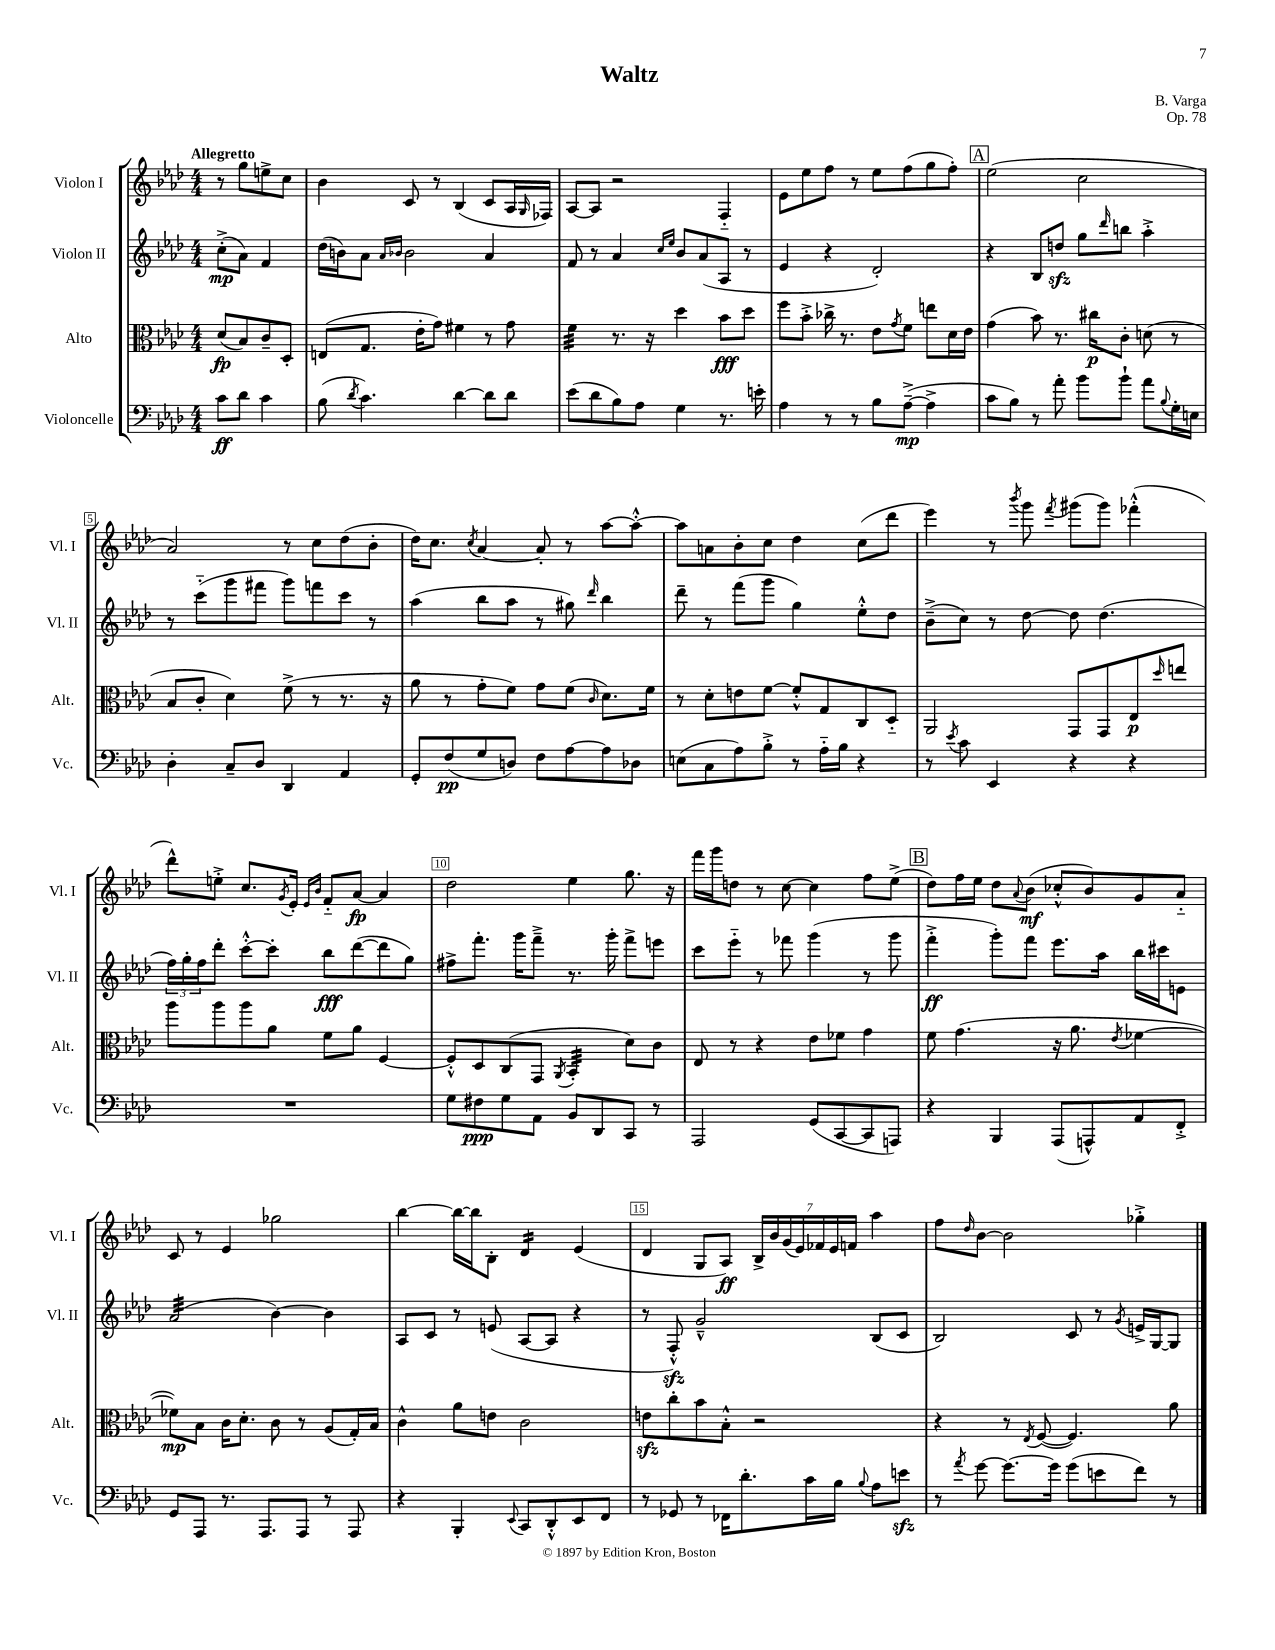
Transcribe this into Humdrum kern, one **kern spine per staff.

**kern	**kern	**kern	**kern
*staff4	*staff3	*staff2	*staff1
*clefF4	*clefC3	*clefG2	*clefG2
*k[b-e-a-d-]	*k[b-e-a-d-]	*k[b-e-a-d-]	*k[b-e-a-d-]
*M4/4	*M4/4	*M4/4	*M4/4
8c\L	(8d-/L	(8cc'^\L	8r
8d-\J	8B-/)	8a-\J)	8gg\L
4c\	8c~/	4f/	8ee^\
.	8D-'/J	.	8cc\J
=	=	=	=
(8B-\	(8E/L	(16dd-\LL	4b-\
.	.	16b\J)	.
8qd-/	.	.	.
4.c\)	8.G/J	8a-\J	.
.	.	16qqa-/LL	.
.	.	16qqb-/JJ	.
.	.	2b-\	8c/
.	16e-'\LK	.	.
.	8g\J)	.	8r
[4d-\	4f#\	.	(4B-/
8d-\]L	8r	4a-/	8c/L
8d-\J	8g\	.	16A-/L
.	.	.	16qqG/
.	.	.	16F-/JJ)
=	=	=	=
(8e-\L	4f\	8f/	[8A-/L
8d-\	.	8r	8A-/]J
8B-\)	8.r	4a-/	2r
8A-\J	.	.	.
.	16r	.	.
.	.	16qqcc/LL	.
.	.	16qqee-/JJ	.
4G\	4dd-\	8b-/L	.
.	.	(8a-/	.
8.r	8b-\L	8A-/J	4F'~/
.	8dd-\J	8r	.
16e'\	.	.	.
=	=	=	=
4A-\	8ff\L	4e-/	8e-\L
.	8b-'^\J	.	8ee-\
8r	16cc-^\	4r	8ff\J
.	8.r	.	.
8r	.	.	8r
8B-\L	8e-\L	2d-'/)	8ee-\L
.	8qg/	.	.
([8A-~^\J	8f\J	.	(8ff\
4A-^\]	8ee\L	.	8gg\
.	16d-\L	.	8ff'\J)
.	16e-\JJ	.	.
=	=	=	=
8c\L	(4g\	4r	(2ee-\
8B-\J)	.	.	.
8r	8b-\)	8B-/L	.
8a-'\	8.r	8dd/J	.
8b-\L	.	8gg\L	2cc\
.	16cc#\LK	.	.
.	.	16qqddd-/	.
8b-`\J	8c'\J	8bb\J	.
8a-\L	(8d\	4aa-'^\	.
8qqB-/	.	.	.
16G'\L	8r	.	.
16E\JJ	.	.	.
=	=	=	=
4D-'\	8B-/L	8r	2a-/)
.	8c'/J	(8ccc'~\L	.
8C~/L	4d-\)	8ggg\	.
8D-/J	.	8fff#\J	.
4DD-/	(8f^\	8ggg\L)	8r
.	8r	8fff\	8cc\L
4AA-/	8.r	8ccc\J	(8dd-\
.	.	8r	8b-'\J
.	16r	.	.
=	=	=	=
8GG'/L	8a-\	(4aa-\	16dd-\LK)
.	.	.	8.cc\J
(8F/	8r	.	.
.	.	.	8qcc/
8G/	8g'\L	8bb-\L	[4a-/
8D/J)	8f\J)	8aa-\J	.
8F\L	8g\L	8r	8a-'/]
[8A-\	(8f\J	8gg#\)	8r
.	16qqc/	16qqddd-/	.
8A-\]	8.d-\L)	4bb-\	[8aa-\L
8D-\J	.	.	8aa-'^^\_J
.	16f\Jk	.	.
=	=	=	=
(8E\L	8r	8ddd-~\	8aa-\]L
8C\	8d-'\L	8r	8a\
8A-\)	8e\	(8fff\L	8b-'\
8B-'^\J	[8f\J	8ggg\J	8cc\J
8r	8f'^^/]L	4gg\)	4dd-\
16A-'~\LL	8G/	.	.
16B-\JJ	.	.	.
4r	8C/	8ee-'^^\L	(8cc\L
.	8D-'~/J	8dd-\J	8ddd-\J
=	=	=	=
8r	2AA-/	(8b-~^\L	4eee-\)
8qe-/	.	.	.
8c\	.	8cc\J)	.
4EE-/	.	8r	8r
.	.	.	8qbbb-/
.	.	[8dd-\	8ggg\
.	.	.	8qfff/
4r	8GG/L	8dd-\]	(8ggg#\L
.	8GG/	(4.dd-\	8ggg#\J)
4r	8E-/	.	(4fff-'^^\
.	16qqdd-/	.	.
.	8ee/J	.	.
=	=	=	=
1r	8aa-\L	24ff\LL)	8ddd-^^\L)
.	.	24gg'\	.
.	.	24ff\J	.
.	8aa-\	8ddd-'\J	8ee'^\J
.	8aa-\	[8ccc'^^\L	8.cc/L
.	8a-\J	8ccc'\]J	.
.	.	.	8qg/
.	.	.	16e-'/Jk
.	.	.	16qqe-/LL
.	.	.	16qqb-/JJ
.	8f\L	8bb-\L	8f'~/L
.	8a-\J	([8ddd-\	[8a-/J
.	[4F/	8ddd-\]	4a-/]
.	.	8gg\J)	.
=	=	=	=
8G\L	8F'^^/]L	8ff#^\L	2dd-\
8F#\	8D-/	8.fff'\J	.
8G\	(8C/	.	.
.	.	16ggg\LK	.
8AA-\J	8GG/J	8fff~^\J	.
.	8qAA-/	.	.
8BB-/L	4BB-'/	8.r	4ee-\
8DD-/	.	.	.
.	.	16ggg'\	.
8CC/J	8d-\L)	8fff^\L	8.gg\
8r	8c\J	8eee\J	.
.	.	.	16r
=	=	=	=
2AAA-/	8E-/	8ccc\L	16fff\LL
.	.	.	16ggg\J
.	8r	8eee-'~\J	8dd\J
.	4r	8r	8r
.	.	8fff-\	[8cc\
(8GG/L	8e-\L	(4ggg\	4cc\]
[8CC/	8f-\J	.	.
8CC/]	4g\	8r	8ff\L
8AAA/J)	.	8ggg\	(8ee-^\J
=	=	=	=
4r	8f\	4fff'^\	8dd-\L)
.	(4.g\	.	16ff\L
.	.	.	16ee-\JJ
4BBB-/	.	8ggg'\L)	8dd-\L
.	.	.	8qqa-/
.	.	8fff\J	(8b-\J
(8AAA-/L	16r	8.eee-\L	8cc-'^^/L
.	8.a-\	.	.
8AAA^^/)	.	.	8b-/)
.	.	16aa-\Jk	.
.	8qe-/	.	.
8AA-/	[4f-\	16bb-\LL	8g/
.	.	16ccc#\J	.
8FF'^/J	.	8e\J	8a-'~/J
=	=	=	=
8GG/L	8f-\]L)	(2a-/	8c/
8AAA-/J	8B-\J	.	8r
8.r	16c\LK	.	4e-/
.	8.d-'\J	.	.
8.AAA-/L	.	.	.
.	8c\	[4b-\)	2gg-\
8AAA-/J	8r	.	.
8r	(8A-/L	4b-\]	.
8AAA-/	16G'/L)	.	.
.	16B-/JJ	.	.
=	=	=	=
4r	4c^^\	8A-/L	[4bb-\
.	.	8c/J	.
4BBB-'/	8a-\L	8r	16bb-\_LL
.	.	.	16bb-\]J
.	8e\J	(8e/	8B-'\J
8qqEE-/	.	.	.
8CC/L	2c\	[8A-/L	4d-/
8DD-'^^/	.	8A-/]J	.
8EE-/	.	4r	(4e-/
8FF/J	.	.	.
=	=	=	=
8r	8e\L	8r	4d-/
8GG-/	8cc'\	8F'^^/)	.
8r	8b-\	2g~^^/	8G/L
16FF-\LK	8B-'^^\J	.	8A-/J)
8.d-'\	.	.	.
.	2r	.	28B-^/LL
.	.	.	28b-/
.	.	.	(28g/
.	.	.	28e-/)
16c\L	.	.	.
.	.	.	28f-/
.	.	.	28e-/
16B-\JJ	.	.	.
.	.	.	28f/JJ
8qqB-/	.	.	.
8A-\L	.	(8B-/L	4aa-\
8e\J	.	8c/J	.
=	=	=	=
8r	4r	2B-/)	8ff\L
8qa-/	.	.	16qqdd-/
[8g\	.	.	[8b-\J
8.g\_L	8r	.	2b-\]
.	8qE-/	.	.
.	([8F/	.	.
16g\]Jk	.	.	.
(8g\L	4.F/])	8c/	.
8e\	.	8r	.
.	.	8qg/	.
8f\J)	.	16e^/LL	4gg-'^\
.	.	[16G/J	.
8r	8a-\	8G/]J	.
==	==	==	==
*-	*-	*-	*-
